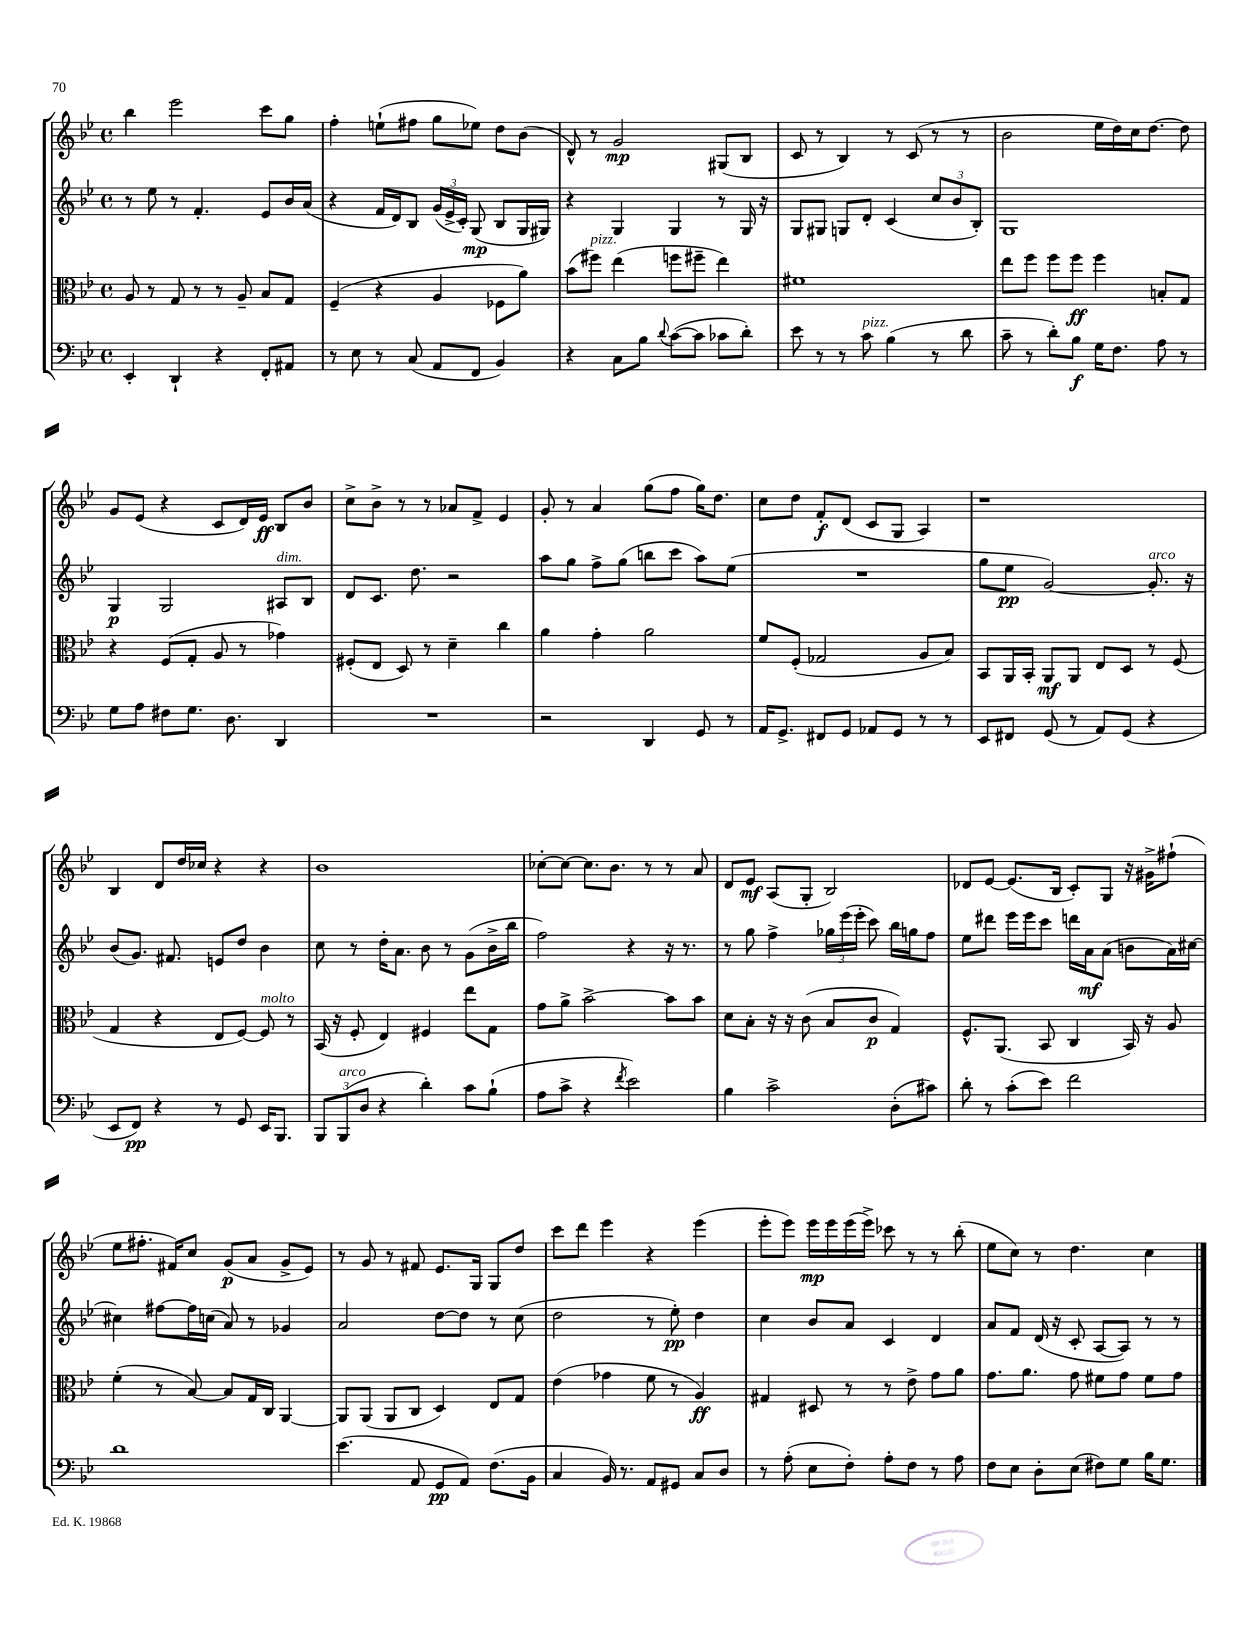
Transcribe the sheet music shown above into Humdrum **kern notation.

**kern	**dynam	**kern	**dynam	**kern	**dynam	**kern	**dynam
*part4	*part4	*part3	*part3	*part2	*part2	*part1	*part1
*staff4	*staff4	*staff3	*staff3	*staff2	*staff2	*staff1	*staff1
*clefF4	*	*clefC3	*	*clefG2	*	*clefG2	*
*k[b-e-]	*	*k[b-e-]	*	*k[b-e-]	*	*k[b-e-]	*
*M4/4	*	*M4/4	*	*M4/4	*	*M4/4	*
*met(c)	*	*met(c)	*	*met(c)	*	*met(c)	*
=11	=11	=11	=11	=11	=11	=11	=11
4EE-'/	.	8A/	.	8r	.	4bb-\	.
.	.	8r	.	8ee-\	.	.	.
4DD`/	.	8G/	.	8r	.	2eee-\	.
.	.	8r	.	4.f'/	.	.	.
4r	.	8r	.	.	.	.	.
.	.	8A~/	.	.	.	.	.
8FF'/L	.	8B-/L	.	8e-/L	.	8ccc\L	.
8AA#X/J	.	8G/J	.	16b-/L	.	8gg\J	.
.	.	.	.	(16a/JJ	.	.	.
=12	=12	=12	=12	=12	=12	=12	=12
8r	.	(4F~/	.	4r	.	4ff'\	.
8E-\	.	.	.	.	.	.	.
8r	.	4r	.	16f/LL	.	(8een`\L	.
.	.	.	.	16d/J)	.	.	.
(8C/	.	.	.	8B-/J	.	8ff#X\J	.
8AA/L	.	4A/	.	(24g/LL	.	8gg\L	.
.	.	.	.	24e-^/	.	.	.
.	.	.	.	24c'/JJ)	.	.	.
8FF/J	.	.	.	(8G/	mp	8ee-X\J)	.
4BB-/)	.	8F-X\L	.	8B-/L	.	8dd\L	.
.	.	8a\J)	.	16G/L	.	(8b-\J	.
.	.	.	.	16G#X/JJ)	.	.	.
=13	=13	=13	=13	=13	=13	=13	=13
4r	.	(8b-\L	.	4r	.	8d^^/)	.
!	!	!LO:TX:a:i:t=pizz.	!	!	!	!	!
.	.	8ff#X\J)	.	.	.	8r	.
8C\L	.	(4ee-\	.	4G/	.	2g/	mp
8B-\J	.	.	.	.	.	.	.
8qqd/	.	.	.	.	.	.	.
([8c\L	.	8ffn\L	.	4G/	.	.	.
8c\J]	.	8ff#X~\J	.	.	.	.	.
8c-X\L	.	4ee-\)	.	8r	.	(8G#X/L	.
8d'\J)	.	.	.	16G/	.	8B-/J	.
.	.	.	.	16r	.	.	.
=14	=14	=14	=14	=14	=14	=14	=14
8e-\	.	1f#X	.	8G/L	.	8c/	.
8r	.	.	.	8G#X/J	.	8r	.
8r	.	.	.	8Gn/L	.	4B-/)	.
!LO:TX:a:i:t=pizz.	!	!	!	!	!	!	!
8c\	.	.	.	8d'/J	.	.	.
(4B-\	.	.	.	(4c/	.	8r	.
.	.	.	.	.	.	(8c/	.
8r	.	.	.	12cc/L	.	8r	.
.	.	.	.	12b-/	.	.	.
8d\	.	.	.	.	.	8r	.
.	.	.	.	12B-'/J)	.	.	.
=15	=15	=15	=15	=15	=15	=15	=15
8c~\	.	8ee-\L	.	1G	.	2b-\	.
8r	.	8ff\J	.	.	.	.	.
8d'\L)	.	8ff\L	.	.	.	.	.
8B-\J	f	8ff\J	ff	.	.	.	.
16G\KL	.	4ff\	.	.	.	16ee-\LL	.
8.F\J	.	.	.	.	.	16dd\)	.
.	.	.	.	.	.	16cc\J	.
.	.	.	.	.	.	[8.dd\J	.
8A\	.	8Bn'/L	.	.	.	.	.
8r	.	8G/J	.	.	.	8dd\]	.
!!LO:LB:g=z
=16	=16	=16	=16	=16	=16	=16	=16
8G\L	.	4r	.	4G/	p	8g/L	.
8A\J	.	.	.	.	.	(8e-/J	.
8F#X\L	.	(8F/L	.	2G/	.	4r	.
8.G\J	.	8G'/J	.	.	.	.	.
.	.	8A/	.	.	.	8c/L	.
8.D\	.	.	.	.	.	.	.
.	.	8r	.	.	.	16d/L)	.
.	.	.	.	.	.	16e-/JJ	ff
!	!	!	!	!LO:TX:a:i:t=dim.	!	!	!
4DD/	.	4g-X\)	.	8A#X/L	.	8B-/L	.
.	.	.	.	8B-/J	.	8b-/J	.
=17	=17	=17	=17	=17	=17	=17	=17
1r	.	(8F#X'/L	.	8d/L	.	8cc^\L	.
.	.	8E-/J	.	8.c/J	.	8b-^\J	.
.	.	8D/)	.	.	.	8r	.
.	.	.	.	8.dd\	.	.	.
.	.	8r	.	.	.	8r	.
.	.	4d~\	.	2r	.	8a-X/L	.
.	.	.	.	.	.	8f^/J	.
.	.	4cc\	.	.	.	4e-/	.
=18	=18	=18	=18	=18	=18	=18	=18
2r	.	4a\	.	8aa\L	.	8g'/	.
.	.	.	.	8gg\J	.	8r	.
.	.	4g'\	.	8ff^\L	.	4a/	.
.	.	.	.	(8gg\J	.	.	.
4DD/	.	2a\	.	8bbn\L	.	(8gg\L	.
.	.	.	.	8ccc\J	.	8ff\J	.
8GG/	.	.	.	8aa\L)	.	16gg\KL)	.
.	.	.	.	.	.	8.dd\J	.
8r	.	.	.	(8ee-\J	.	.	.
=19	=19	=19	=19	=19	=19	=19	=19
16AA/KL	.	8f/L	.	1r	.	8cc\L	.
8.GG^/J	.	.	.	.	.	.	.
.	.	(8F'/J	.	.	.	8dd\J	.
8FF#X/L	.	2G-X/	.	.	.	8f'/L	f
8GG/J	.	.	.	.	.	(8d/J	.
8AA-X/L	.	.	.	.	.	8c/L	.
8GG/J	.	.	.	.	.	8G/J	.
8r	.	8A/L	.	.	.	4A/)	.
8r	.	8B-/J)	.	.	.	.	.
=20	=20	=20	=20	=20	=20	=20	=20
8EE-/L	.	8BB-/L	.	8gg\L	.	1r	.
8FF#X/J	.	16AA/L	.	8ee-\J	pp	.	.
.	.	16BB-'/JJ	.	.	.	.	.
(8GG/	.	8AA/L	mf	[2g/)	.	.	.
8r	.	8AA/J	.	.	.	.	.
8AA/L)	.	8E-/L	.	.	.	.	.
(8GG/J	.	8D/J	.	.	.	.	.
!	!	!	!	!LO:TX:a:i:t=arco	!	!	!
4r	.	8r	.	8.g'/]	.	.	.
.	.	(8F/	.	.	.	.	.
.	.	.	.	16r	.	.	.
!!LO:LB:g=z
=21	=21	=21	=21	=21	=21	=21	=21
8EE-/L	.	4G/	.	(8b-/L	.	4B-/	.
8FF/J)	pp	.	.	8.g/J)	.	.	.
4r	.	4r	.	.	.	8d/L	.
.	.	.	.	8.f#X/	.	.	.
.	.	.	.	.	.	16dd/L	.
.	.	.	.	.	.	16cc-X/JJ	.
8r	.	8E-/L	.	8en/L	.	4r	.
8GG/	.	[8F/J)	.	8dd/J	.	.	.
!	!	!LO:TX:a:i:t=molto	!	!	!	!	!
16EE-/KL	.	8F/]	.	4b-\	.	4r	.
8.BBB-/J	.	.	.	.	.	.	.
.	.	8r	.	.	.	.	.
=22	=22	=22	=22	=22	=22	=22	=22
12BBB-/L	.	(16BB-/	.	8cc\	.	1b-	.
.	.	16r	.	.	.	.	.
!LO:TX:a:i:t=arco	!	!	!	!	!	!	!
(12BBB-/	.	.	.	.	.	.	.
.	.	8F'/	.	8r	.	.	.
12D/J	.	.	.	.	.	.	.
4r	.	4E-/)	.	16dd'\KL	.	.	.
.	.	.	.	8.a\J	.	.	.
4d'\)	.	4F#X/	.	8b-\	.	.	.
.	.	.	.	8r	.	.	.
8c\L	.	8ee-\L	.	(8g\L	.	.	.
(8B-`\J	.	8G\J	.	16b-^\L	.	.	.
.	.	.	.	16bb-\JJ	.	.	.
=23	=23	=23	=23	=23	=23	=23	=23
8A\L	.	8g\L	.	2ff\)	.	[8cc-X'\L	.
8c^\J	.	8a^\J	.	.	.	8cc-\J_	.
4r	.	[2b-^\	.	.	.	8.cc-\L]	.
.	.	.	.	.	.	8.b-\J	.
8qf/	.	.	.	.	.	.	.
2e-\)	.	.	.	4r	.	.	.
.	.	.	.	.	.	8r	.
.	.	8b-\L]	.	16r	.	8r	.
.	.	.	.	8.r	.	.	.
.	.	8b-\J	.	.	.	8a/	.
=24	=24	=24	=24	=24	=24	=24	=24
4B-\	.	8d\L	.	8r	.	8d/L	.
.	.	8B-'\J	.	8gg\	.	8e-/J	mf
2c^\	.	16r	.	4ff^\	.	(8A/L	.
.	.	16r	.	.	.	.	.
.	.	(8c\	.	.	.	8G'/J	.
.	.	8B-/L	.	24gg-X\LL	.	2B-/)	.
.	.	.	.	(24eee-\	.	.	.
.	.	.	.	24eee-'\JJ	.	.	.
.	.	8c/J	p	8ccc\)	.	.	.
(8D'\L	.	4G/)	.	16bb-\LL	.	.	.
.	.	.	.	16ggn\J	.	.	.
8c#X\J)	.	.	.	8ff\J	.	.	.
=25	=25	=25	=25	=25	=25	=25	=25
8d'\	.	8.F^^/L	.	8ee-\L	.	8d-X/L	.
8r	.	.	.	8ddd#X\J	.	[8e-/J	.
.	.	(8.AA/J	.	.	.	.	.
(8c'\L	.	.	.	16eee-\LL	.	(8.e-/L]	.
.	.	.	.	16eee-\J	.	.	.
8e-\J)	.	8BB-/	.	8ccc\J	.	.	.
.	.	.	.	.	.	16B-/Jk	.
2f\	.	4C/	.	16dddn\LL	.	8c'/L)	.
.	.	.	.	16a\J	mf	.	.
.	.	.	.	(8a\J	.	8G/J	.
.	.	16BB-/)	.	8bn\L	.	16r	.
.	.	16r	.	.	.	16g#X^\KL	.
.	.	8A/	.	16a\L)	.	(8ff#X`\J	.
.	.	.	.	[16cc#X\JJ	.	.	.
!!LO:LB:g=z
=26	=26	=26	=26	=26	=26	=26	=26
1d	.	(4f'\	.	4cc#X\]	.	8ee-\L	.
.	.	.	.	.	.	8.ff#X'\J	.
.	.	8r	.	[8ff#X\L	.	.	.
.	.	.	.	.	.	16f#X/KL)	.
.	.	[8B-/)	.	16ff#\L]	.	8cc/J	.
.	.	.	.	(16ccn\JJ	.	.	.
.	.	8B-/L]	.	8a/)	.	(8g/L	p
.	.	16G/L	.	8r	.	8a/J	.
.	.	16C/JJ	.	.	.	.	.
.	.	[4AA/	.	4g-X/	.	8g^/L	.
.	.	.	.	.	.	8e-/J)	.
=27	=27	=27	=27	=27	=27	=27	=27
(4.e-\	.	8AA/L]	.	2a/	.	8r	.
.	.	(8AA/J	.	.	.	8g/	.
.	.	8AA/L	.	.	.	8r	.
8AA/	.	8C/J	.	.	.	8f#X/	.
8GG/L	pp	4D/)	.	[8dd\L	.	8.e-/L	.
8AA/J)	.	.	.	8dd\J]	.	.	.
.	.	.	.	.	.	16G/Jk	.
(8.F\L	.	8E-/L	.	8r	.	8G/L	.
.	.	8G/J	.	(8cc\	.	8dd/J	.
16BB-\Jk	.	.	.	.	.	.	.
=28	=28	=28	=28	=28	=28	=28	=28
4C/	.	(4e-\	.	2dd\	.	8ccc\L	.
.	.	.	.	.	.	8ddd\J	.
16BB-/)	.	4g-X\	.	.	.	4eee-\	.
8.r	.	.	.	.	.	.	.
8AA/L	.	8f\	.	8r	.	4r	.
8GG#X/J	.	8r	.	8ee-'\)	pp	.	.
8C/L	.	4A/)	ff	4dd\	.	(4eee-\	.
8D/J	.	.	.	.	.	.	.
=29	=29	=29	=29	=29	=29	=29	=29
8r	.	4G#X/	.	4cc\	.	8eee-'\L	.
(8A'\	.	.	.	.	.	8eee-\J)	.
8E-\L	.	8D#X/	.	8b-/L	.	16eee-\LL	mp
.	.	.	.	.	.	16eee-\	.
8F'\J)	.	8r	.	8a/J	.	(16eee-\	.
.	.	.	.	.	.	16eee-^\JJ)	.
8A'\L	.	8r	.	4c/	.	8ccc-X\	.
8F\J	.	8e-^\	.	.	.	8r	.
8r	.	8g\L	.	4d/	.	8r	.
8A\	.	8a\J	.	.	.	(8bb-'\	.
=30	=30	=30	=30	=30	=30	=30	=30
8F\L	.	8.g\L	.	8a/L	.	8ee-\L	.
8E-\J	.	.	.	8f/J	.	8cc\J)	.
.	.	8.a\J	.	.	.	.	.
8D'\L	.	.	.	(16d/	.	8r	.
.	.	.	.	16r	.	.	.
(8E-\J	.	8g\	.	8c'/	.	4.dd\	.
8F#X\L)	.	8f#X\L	.	[8A/L	.	.	.
8G\J	.	8g\J	.	8A/J])	.	.	.
16B-\KL	.	8f#\L	.	8r	.	4cc\	.
8.G\J	.	.	.	.	.	.	.
.	.	8g\J	.	8r	.	.	.
==	==	==	==	==	==	==	==
*-	*-	*-	*-	*-	*-	*-	*-
